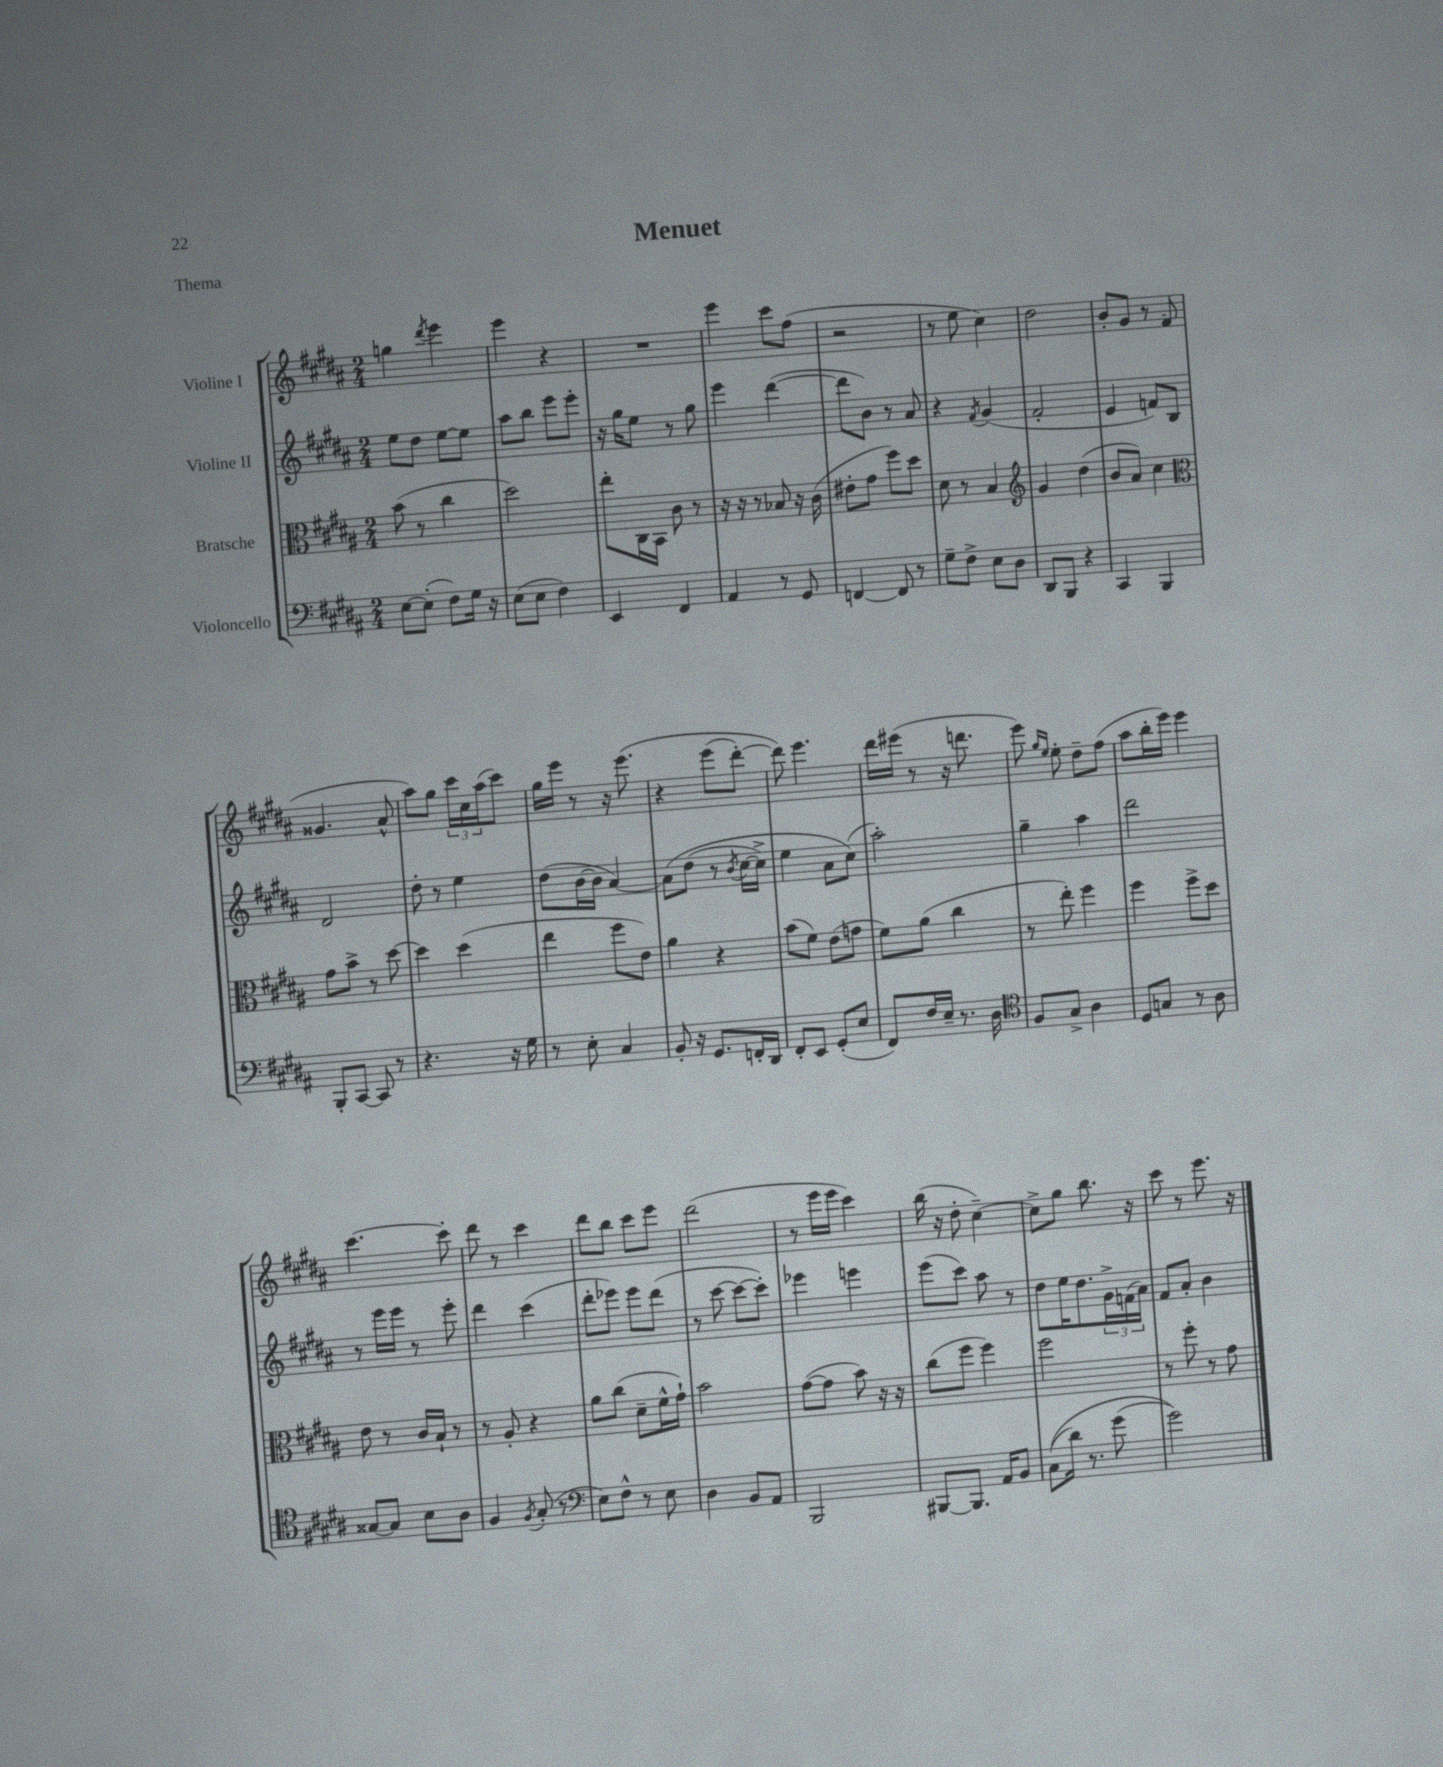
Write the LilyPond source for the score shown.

\header { title = "Menuet" piece = "Thema" }
<<
\new StaffGroup <<
\new Staff = "s0" \with { instrumentName = "Violine I" } {
    \clef treble \key b \major \numericTimeSignature \time 2/4
    g''4 \acciaccatura { dis'''8 } e'''4 |
    e'''4 r4 |
    R2 |
    e'''4 cis'''8 fis''8( |
    r2 |
    r8 e''8 cis''4) |
    dis''2 |
    b'8-. gis'8 r8 fis'8( |
    gisis'4. ais'8-^ |
    ais''8) gis''8 \tuplet 3/2 { cis'''16 cis''16 ais''16( } cis'''8) |
    gis''16 e'''16 r8 r16 e'''8.\( |
    r4 e'''8( dis'''8~-.) |
    dis'''8\) e'''4. |
    dis'''16 eis'''16( r8 r16 d'''8. |
    e'''8) \grace { gis''16 e''16 } e''8-. dis''8-- fis''8( |
    ais''8 b''16-. e'''16) e'''4 |
    cis'''4.~ cis'''8-. |
    dis'''8 r8 cis'''4 |
    dis'''8 b''8 cis'''8 e'''8 |
    dis'''2( |
    r8 e'''16 e'''16 cis'''4) |
    b''16( r16 dis''8-. cis''4~--) |
    cis''8-> gis''8 b''8. r16 |
    cis'''8 r8 e'''8. r16 \bar "|." |
}
\new Staff = "s1" \with { instrumentName = "Violine II" } {
    \clef treble \key b \major \numericTimeSignature \time 2/4
    e''8 dis''8 e''8~ e''8 |
    ais''8 b''8 e'''8 e'''8-. |
    r16 gis''16 e''8 r8 gis''8 |
    e'''4 dis'''4~( |
    dis'''8 b'8) r8 ais'8 |
    r4 \acciaccatura { fis'8 } gis'4( |
    fis'2-. |
    e'4 f'8) b8 |
    dis'2 |
    dis''8-. r8 e''4 |
    dis''8( b'16~ b'16 ais'4~) |
    ais'8\( dis''8( r8 \acciaccatura { b'8 } cis''16~ cis''16->) |
    e''4 ais'8 cis''8(\) |
    ais''2-.) |
    gis''4-- ais''4 |
    dis'''2 |
    r8 e'''16 e'''16 r8 e'''8-. |
    dis'''4 cis'''4( |
    dis'''8-. ees'''8) ees'''8 dis'''8( |
    r8 cis'''8~ cis'''8~ cis'''8-.) |
    ees'''4 e'''4 |
    e'''8( cis'''8) ais''8 r8 |
    dis''8 e''16 dis''8. \tuplet 3/2 { gis'16-> f'16( ais'16) } |
    fis'8 ais'8-. b'4 \bar "|." |
}
\new Staff = "s2" \with { instrumentName = "Bratsche" } {
    \clef alto \key b \major \numericTimeSignature \time 2/4
    b'8( r8 cis''4 |
    dis''2) |
    e''8-. cis16 b,16 cis'8 r8 |
    r16 r16 r8 bes8 r16 cis'16( |
    eis'8-. gis'8 fis''8) dis''8 |
    dis'8 r8 b4 |
    \clef treble gis'4 dis''4( |
    b'8 ais'8) cis''4 |
    \clef alto gis'8 b'8-> r8 dis''8~ |
    dis''4 dis''4( |
    e''4 fis''8 e'8) |
    ais'4 r4 |
    b'8( fis'8) e'8( g'8 |
    fis'8) ais'8( cis''4 |
    r8 e''8-.) fis''4 |
    fis''4 fis''8-> dis''8 |
    e'8 r8 cis'16 b16-! r8 |
    r8 ais8-. r4 |
    ais'8 cis''8( dis'8-- fis'16-^ gis'16-!) |
    b'2 |
    gis'8~( gis'8 b'8) r16 r16 |
    cis''8( fis''8 fis''4) |
    fis''2 |
    r8 fis''8-. r8 gis'8 \bar "|." |
}
\new Staff = "s3" \with { instrumentName = "Violoncello" } {
    \clef bass \key b \major \numericTimeSignature \time 2/4
    e8~ e8-.( fis8) gis16 r16 |
    e8( e8 fis4) |
    e,4 fis,4 |
    ais,4 r8 gis,8 |
    f,4~ f,8 r8 |
    gis8-- fis8-> e8 dis8 |
    dis,8 b,,8 r4 |
    cis,4 b,,4 |
    b,,8-. cis,8~ cis,8 r8 |
    r4. r16 gis16 |
    r8 e8-. cis4 |
    b,8-. r16 gis,8. f,16-. dis,16 |
    fis,8-. e,8 gis,8-.( e8 |
    fis,8) fis16 e16-- r8. dis16 |
    \clef tenor fis8 gis8-> ais4 |
    dis8 g8 r8 ais8 |
    gisis8~ gisis8 b8 ais8 |
    fis4 \acciaccatura { fis8 } gis8-.( r8 |
    \clef bass e8) fis8-^ r8 e8 |
    dis4 b,8 ais,8 |
    b,,2 |
    bis,,8~ bis,,8. ais,16 b,8 |
    cis8(\( dis'16) r8. gis'8( |
    gis'2)\) \bar "|." |
}
>>
>>
\layout { \context { \Score \remove "Bar_number_engraver" } }
